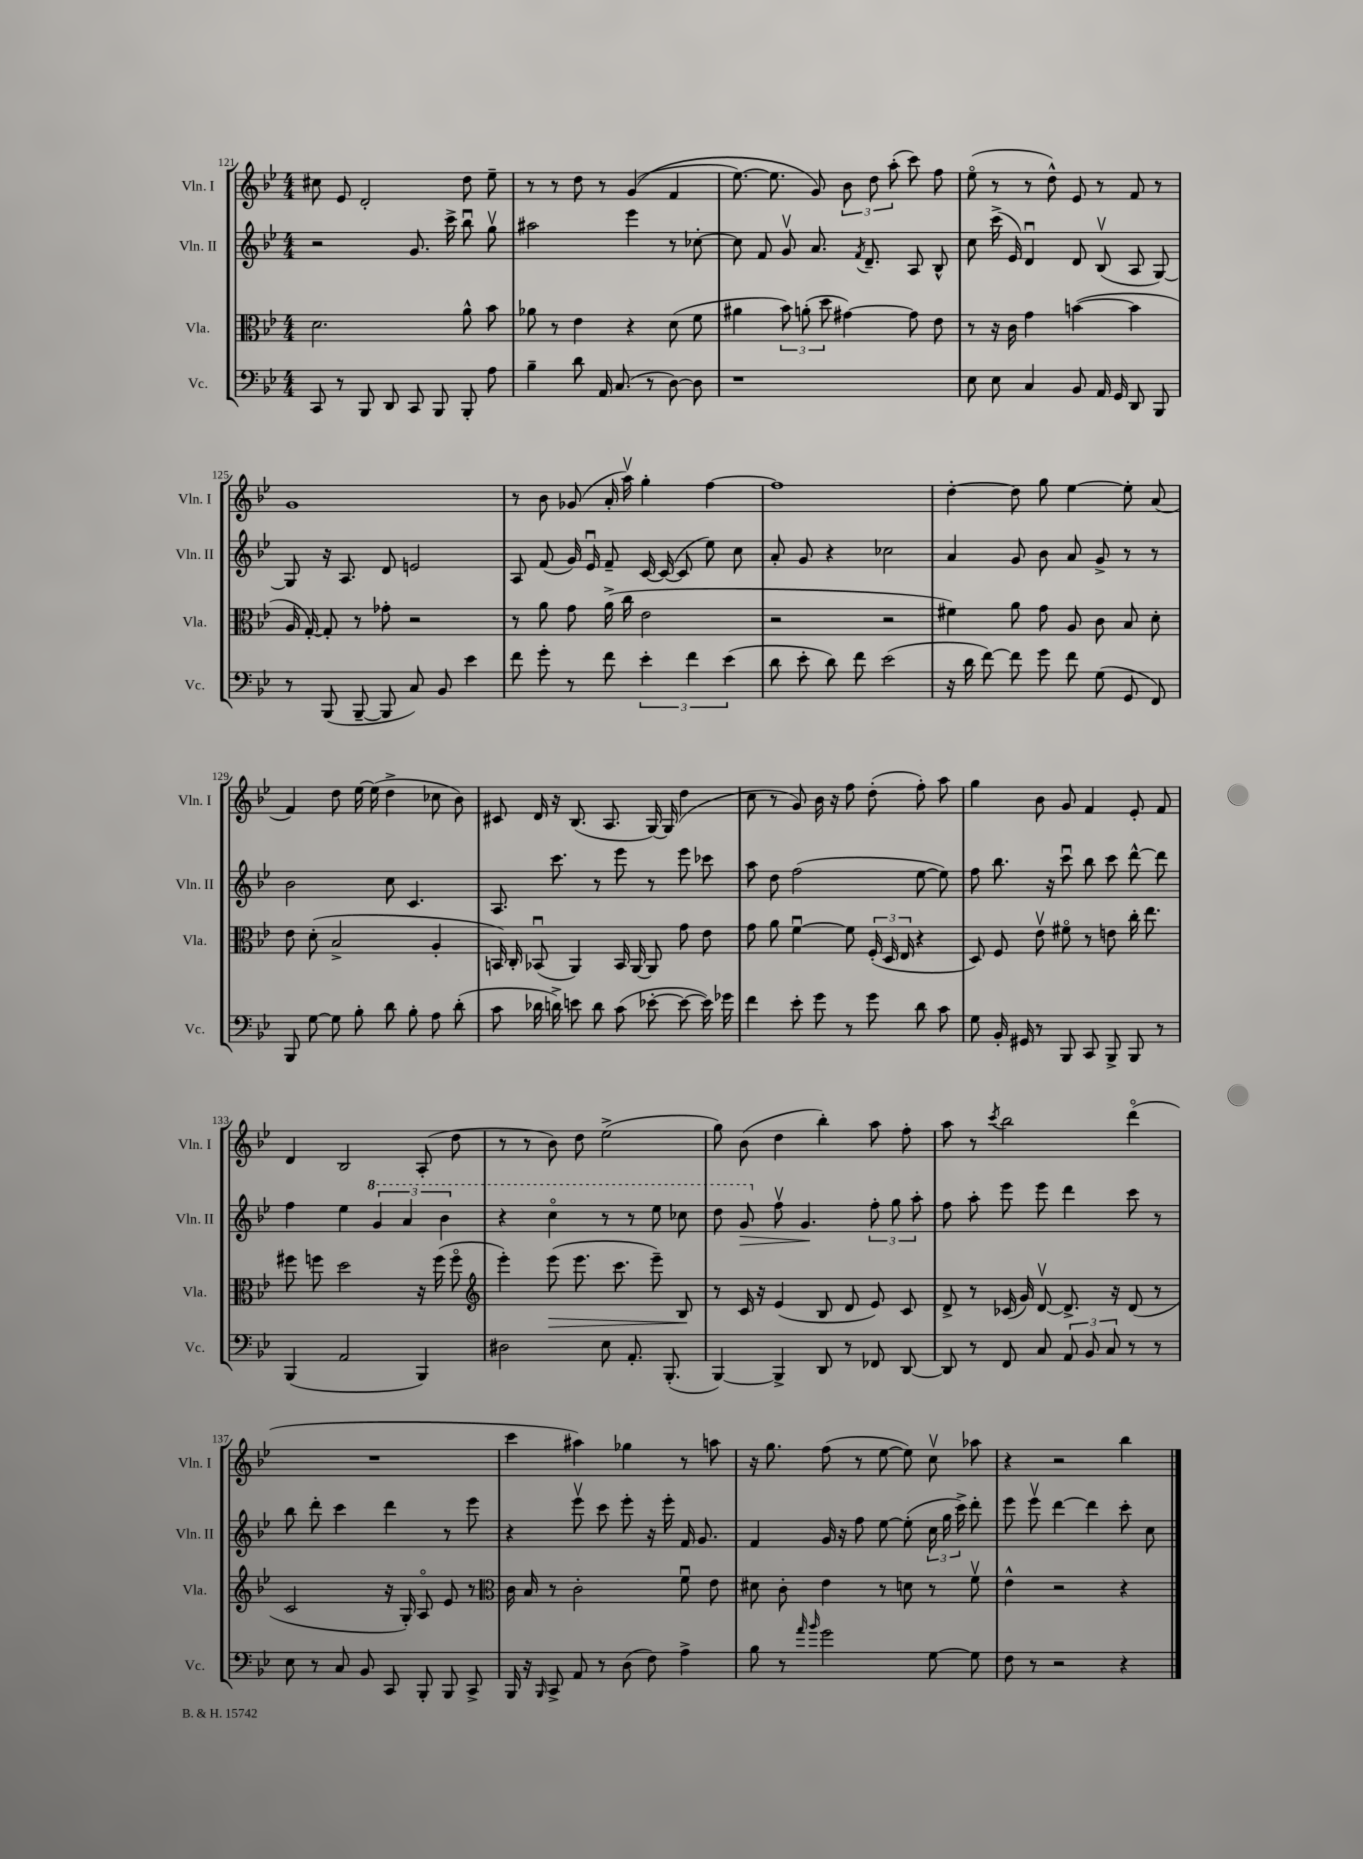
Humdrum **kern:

**kern	**kern	**kern	**kern
*staff4	*staff3	*staff2	*staff1
*clefF4	*clefC3	*clefG2	*clefG2
*k[b-e-]	*k[b-e-]	*k[b-e-]	*k[b-e-]
*M4/4	*M4/4	*M4/4	*M4/4
8CC/	2.d\	2r	8cc#\
8r	.	.	8e-/
8BBB-/	.	.	2d'/
8DD/	.	.	.
8CC/	.	8.g/	.
8BBB-/	.	.	.
.	.	16ccc^\	.
8BBB-'/	8a^^\	8bb-u\	8dd\
8A\	8b-\	8ggv\	8ee-~\
=	=	=	=
4B-~\	8a-\	2aa#\	8r
.	8r	.	8r
8d\	4e-\	.	8dd\
16AA/	.	.	8r
(8.C/	.	.	.
.	4r	4eee-\	&((4g/
8r	.	.	.
[8D\)	(8d\	8r	4f/
8D\]	8f\	[8cc-'\	.
=	=	=	=
1r	4a#\	8cc-\]	[8.ee-\)
.	.	8f/	.
.	.	.	8.ee-\]
.	12b-\)	8gv/	.
.	(12a'\	.	.
.	.	8.a/	8g/&)
.	12dd\	.	.
.	[4g#\)	.	12b-\
.	.	8qf/	.
.	.	8.d~/	.
.	.	.	12dd\
.	.	.	(12aa'\
.	8g#\]	8A/	8ccc\)
.	8e-\	8B-^^/	8ff\
=	=	=	=
8E-\	8r	8cc\	(8ee-o\
8E-\	16r	(16ccc^\	8r
.	16c\	16e-/)	.
4C/	4g\	4du/	8r
.	.	.	8dd^^\)
8BB-/	([4b\	8d/	8e-/
16AA/	.	(8B-v/	8r
16GG/	.	.	.
8DD/	4b\]	8A/	8f/
8BBB-/	.	[8G/)	8r
=	=	=	=
8r	16A/	8G/]	1g
.	[16G'/)	.	.
(8BBB-/	8G'/]	16r	.
.	.	8.A/	.
[8BBB-~/	8r	.	.
8BBB-/]	8g-'\	8d/	.
8C/)	2r	2e/	.
8BB-/	.	.	.
4e-\	.	.	.
=	=	=	=
8f\	8r	8A/	8r
8g'\	8a\	(8f/	8b-\
8r	8g\	16g/)	(8g-/
.	.	16e-u/	.
8f\	(16a^\	8f~/	16a'/
.	16cc\	.	16aav\)
6e-'\	2e-\	[16c/	4gg'\
.	.	(16c/_	.
.	.	8c/]	.
6f\	.	.	.
.	.	8ee-\)	[4ff\
(6e-\	.	.	.
.	.	8cc\	.
=	=	=	=
8d\	2r	8a'/	1ff]
8e-'\	.	8g/	.
8d\)	.	4r	.
8f\	.	.	.
(2e-\	2r	2cc-\	.
=	=	=	=
16r	4f#\)	4a/	[4dd'\
16d\	.	.	.
[8f\)	.	.	.
8f\]	8a\	8g/	8dd\]
8g\	8g\	8b-\	8gg\
8f\	8A/	8a/	[4ee-\
(8G\	8c\	8g^/	.
8GG/	8B-/	8r	8ee-'\]
8FF/)	8d'\	8r	(8a/
=	=	=	=
8BBB-/	8e-\	2b-\	4f/)
[8G\	(8d'\	.	.
8G\]	2B-^/	.	8dd\
8B-'\	.	.	[16ee-\
.	.	.	(16ee-\]
8d\	.	8cc\	4dd^\
8B-'\	.	4.c/	.
8A\	4A'/	.	8cc-\
(8d'\	.	.	8b-\)
=	=	=	=
8c\	16BB/)	8.A/	8c#/
.	16C'/	.	.
16d-\	(8BB-u/	.	16d/
16d^\)	.	8.ccc\	16r
8e\	4AA/)	.	(8.B-/
8d\	.	8r	.
.	.	.	8.A/
(8c\	16BB-/	8eee-\	.
.	[16AA/	.	.
[8e-'\	8AA/]	8r	[16G/)
.	.	.	(16G/]
8e-\_	8g\	8eee-\	4dd\
16e-\])	8e-\	8ccc-\	.
16g-\	.	.	.
=	=	=	=
4f\	8g\	8aa\	8cc\
.	8a\	8dd\	8r
8e-'\	[4fu\	(2ff\	8g/)
8g\	.	.	16b-\
.	.	.	16r
8r	8f\]	.	8ff\
8g\	(24F'/	.	(8dd'\
.	24D/	.	.
.	24E-/	.	.
8d\	4r	[8ee-\	8ff'\)
8c\	.	8ee-\])	8aa\
=	=	=	=
8G\	8D/)	8ff\	4gg\
16BB-'/	8F/	8.bb-\	.
16GG#/	.	.	.
8r	8e-v\	.	8b-\
.	.	16r	.
8BBB-/	8f#o\	8cccu\	8g/
8CC/	8r	8bb-\	4f/
8BBB-^/	8e\	8ccc\	.
8BBB-/	16cc'\	[8ddd^^\	8e-'/
.	8.ee-\	.	.
8r	.	8ddd\]	8f/
=	=	=	=
(4BBB-/	8ff#\	4ff\	4d/
.	8ff\	.	.
2AA/	2dd\	4ee-\	2B-/
.	.	6gg/	.
.	.	6aa/	.
4BBB-/)	16r	.	(8A'/
.	(16ff\	.	.
.	.	6bb-\	.
.	8ffo\	.	8dd\
=	=	=	=
*	*clefG2	*	*
2D#\	4eee-'\)	4r	8r
.	.	.	8r
.	(8eee-\	4ccco\	8b-\)
.	8.eee-\	.	8dd\
8E-\	.	8r	(2ee-^\
.	8.ccc\	.	.
8.AA'/	.	8r	.
.	8eee-~\)	8eee-\	.
(8.BBB-'/	.	.	.
.	8B-/	8ccc-\	.
=	=	=	=
[4BBB-/)	8r	8ddd\	8gg\)
.	16c/	8gg/	(8b-\
.	16r	.	.
4BBB-^/]	(4e-/	8ffv\	4dd\
.	.	4.g/	.
8DD/	8B-/	.	4bb-'\)
8r	8d/	.	.
8FF-/	8e-/)	12ff'\	8aa\
.	.	12gg\	.
[8DD/	8c/	.	8ff'\
.	.	12aa'\	.
=	=	=	=
8DD/]	8d^/	8ff\	8aa\
8r	8r	8aa'\	8r
.	.	.	8qccc/
8FF/	(16c-/	8eee-\	2bb-\
.	16g/)	.	.
8C/	[8dv/	8eee-\	.
12AA/	8.d^/]	4ddd\	.
12BB-/	.	.	.
12C/	.	.	.
.	16r	.	.
8r	(8d/	8ccc\	(4dddo\
8r	8r	8r	.
=	=	=	=
8E-\	2c/	8bb-\	1r
8r	.	8ddd'\	.
8C/	.	4ccc\	.
8BB-/	.	.	.
8CC/	16r	4ddd\	.
.	16G'/)	.	.
8BBB-'/	8Ao/	.	.
8BBB-/	8e-/	8r	.
8CC^/	8r	8eee-\	.
=	=	=	=
*	*clefC3	*	*
16BBB-/	16c\	4r	4ccc\
16r	16B-/	.	.
16qqBBB-/	.	.	.
8CC^/	8r	.	.
8AA/	2c'\	8eee-v\	4aa#\)
8r	.	8ccc\	.
(8D\	.	8eee-'\	4gg-\
8F\)	.	16r	.
.	.	16eee-'\	.
4A^\	8fu\	16f/	8r
.	.	8.g/	.
.	8e-\	.	8aa\
=	=	=	=
8B-\	8d#\	4f/	16r
.	.	.	8.gg\
8r	8c'\	.	.
16qqa/	.	.	.
16qqb-/	.	.	.
2g\	4e-\	16g/	(8ff\
.	.	16r	.
.	.	8ff\	8r
.	8r	[8ee-\	[8ee-\
.	8d\	(8ee-'\]	8ee-\])
[8G\	8r	24cc\	8ccv\
.	.	24gg\	.
.	.	24ccc^\)	.
8G\]	8fv\	8ddd'\	8aa-\
=	=	=	=
8F\	4e-^^\	8eee-\	4r
8r	.	8eee-v\	.
2r	2r	[4ddd\	2r
.	.	4ddd\]	.
4r	4r	8ccc'\	4bb-\
.	.	8cc\	.
==	==	==	==
*-	*-	*-	*-
